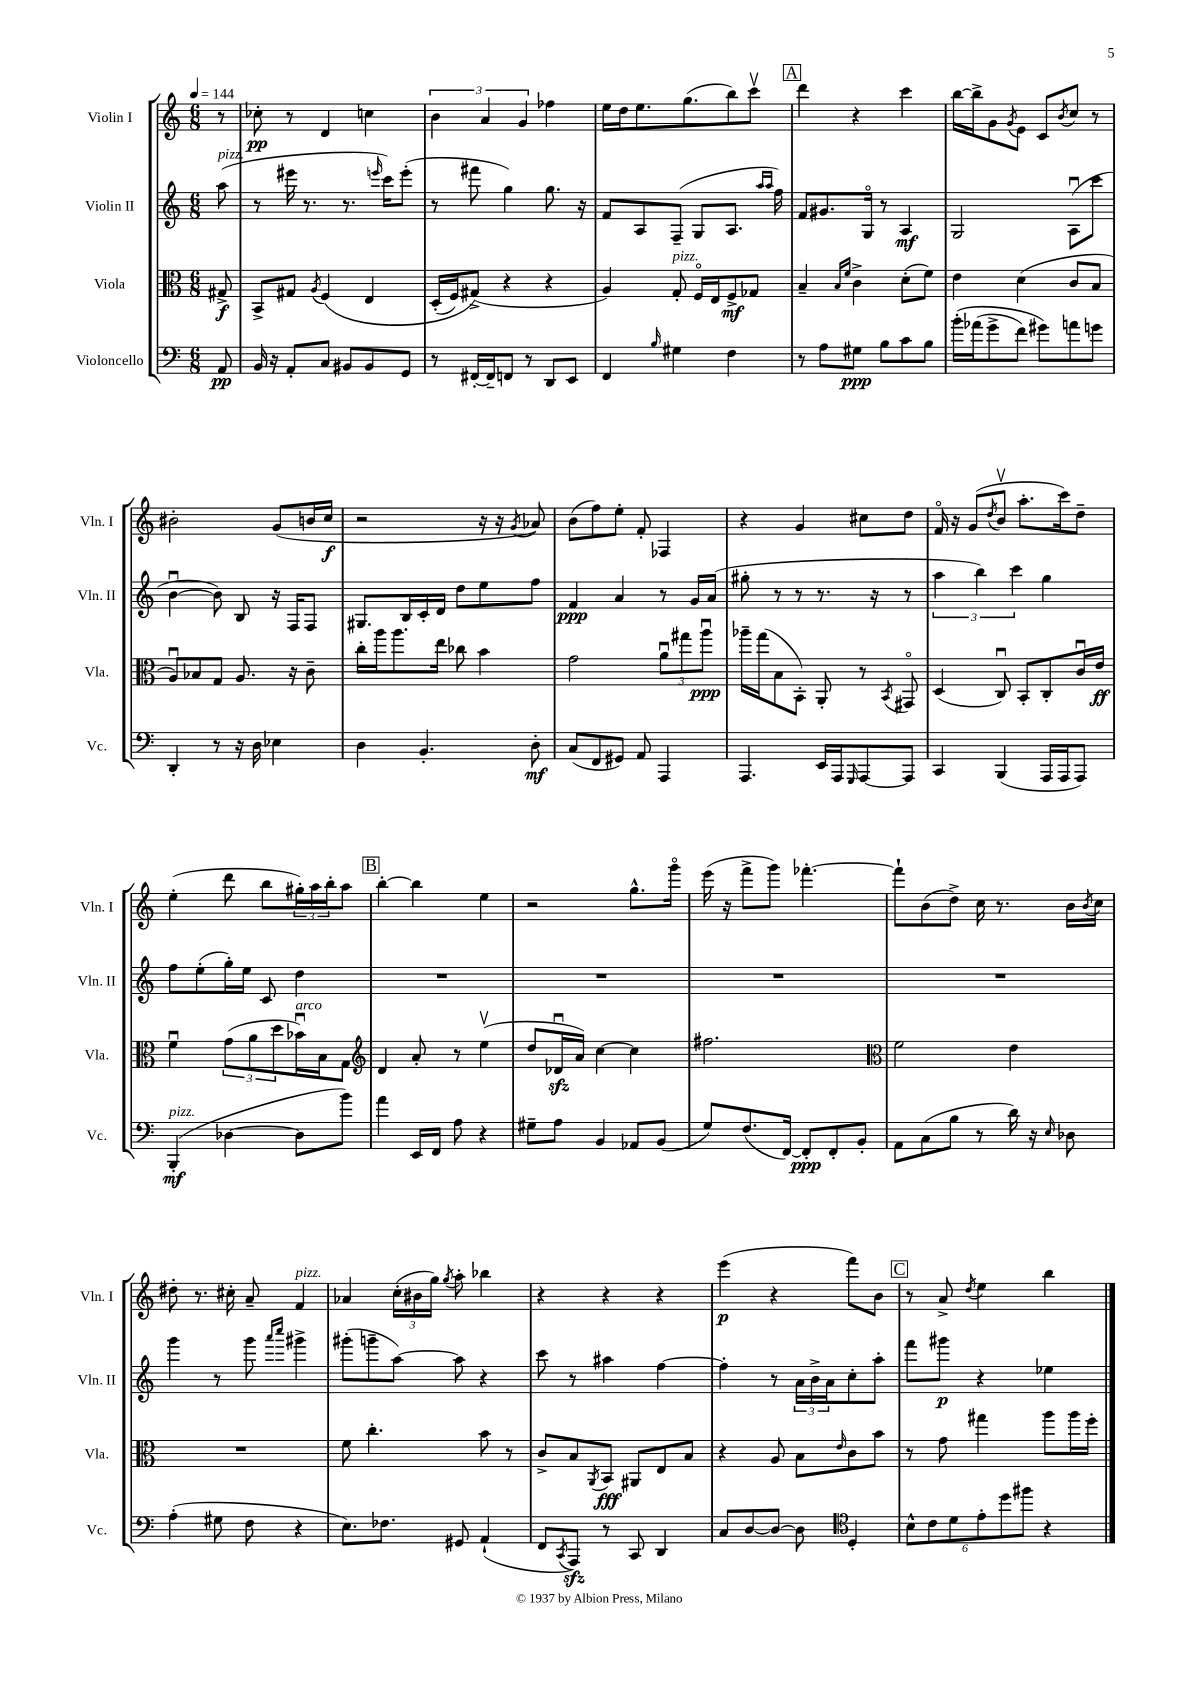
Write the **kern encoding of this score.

**kern	**kern	**kern	**kern
*staff4	*staff3	*staff2	*staff1
*clefF4	*clefC3	*clefG2	*clefG2
*k[]	*k[]	*k[]	*k[]
*M6/8	*M6/8	*M6/8	*M6/8
*MM144	*MM144	*MM144	*MM144
8AA	8G#^	(8aa	8r
=	=	=	=
16BB	8BB^	8r	8cc-'
16r	.	.	.
8AA'	8G#	16eee#	8r
.	.	8.r	.
.	8qA	.	.
8C	&(4F	.	4d
8BB#	.	8.r	.
8BB#	4E	.	4cc
.	.	16qqeee	.
.	.	16ccc)	.
8GG	.	(8eee'	.
=	=	=	=
8r	(16D'	8r	6b
.	16F)	.	.
[16FF#'	(8G#^&)	8fff#	.
.	.	.	6a
16FF#~]	.	.	.
8FF	4r	4gg)	.
.	.	.	6g
8r	.	.	.
8DD	4r	8.gg	4ff-
8EE	.	.	.
.	.	16r	.
=	=	=	=
4FF	4A)	8f	16ee
.	.	.	16dd
.	.	8A	8.ee
16qqB	.	.	.
4G#	8G'	(8F~	.
.	.	.	(8.gg
.	16Fo	8G	.
.	16E	.	.
4F	8F^	8.A	8bb)
.	8G-	.	8cccv
.	.	16qqaa	.
.	.	16qqaa	.
.	.	16ff)	.
=	=	=	=
8r	4B~	8f	4ddd
8A	.	8.g#	.
.	16qqB	.	.
.	16qqf	.	.
8G#	4c^	.	4r
.	.	16Go	.
8B	.	8r	.
8c	(8d'	4A	4ccc
8B	8f)	.	.
=	=	=	=
&(16b'	4e	2G	[16bb
(16a-	.	.	16bb^]
8g^	.	.	8g
.	.	.	8qg
8f)	(4d	.	8e
8g#&)	.	.	8c
.	.	.	8qb
8a	8c	(8Au	8cc
8g	8B	8ccc	8r
=	=	=	=
4DD'	8Au)	[4bu	2b#'
.	8B-	.	.
8r	8G	8b])	.
16r	8.A	8B	.
16D	.	.	.
4E-	.	16r	(8g
.	16r	16F	.
.	8c~	8F	16b
.	.	.	16cc
=	=	=	=
4D	16cc'	8.G#	2r
.	16aa	.	.
.	8.aa	.	.
.	.	16B	.
4.BB'	.	16c'	.
.	16ee	16d	.
.	8cc-	8dd	.
.	4b	8ee	16r
.	.	.	16r
.	.	.	8qg
8D'	.	8ff	8a-)
=	=	=	=
(8C	2g	4f	(8b
8FF	.	.	8ff)
8GG#)	.	4a	8ee'
8AA	.	.	8f'
4AAA	12au	8r	4F-
.	12gg#	.	.
.	.	16g	.
.	12aau	.	.
.	.	(16a	.
=	=	=	=
4.AAA	16aa-~	8gg#'	4r
.	(16gg	.	.
.	8B	8r	.
.	8BB')	8r	4g
16EE	8AA'	8.r	.
16AAA	.	.	.
16qqGGG	.	.	.
[8AAA	8r	.	8cc#
.	.	16r	.
.	8qBB	.	.
8AAA]	8GG#o	8r	8dd
=	=	=	=
4CC	(4D	6aa	16fo
.	.	.	16r
.	.	.	(8g
.	.	6bb)	.
.	.	.	8qdd
(4BBB	8Cu)	.	8bv
.	.	6ccc	.
.	8BB'	.	8.aa'
16AAA	8C'	4gg	.
16AAA	.	.	16ccc)
8AAA)	16cu	.	8dd~
.	16e	.	.
=	=	=	=
(4BBB'	4fu	8ff	(4ee'
.	.	(8ee'	.
[4D-	(12g	16gg')	8ddd
.	.	16ee	.
.	12a	.	.
.	.	8c	8bb
.	12dd	.	.
8D-]	16b-u)	4dd	24gg#')
.	.	.	24aa
.	16B	.	.
.	.	.	24bb'
8b)	8G	.	8aa
=	=	=	=
*	*clefG2	*	*
4a	4d	2.r	[4bb'
16EE	8a'	.	4bb]
16FF	.	.	.
8A	8r	.	.
4r	(4eev	.	4ee
=	=	=	=
8G#~	8dd	2.r	2r
8A	16d-u	.	.
.	16a)	.	.
4BB	[4cc	.	.
8AA-	4cc]	.	8.gg^^
(8BB	.	.	.
.	.	.	16gggo
=	=	=	=
8G)	2.ff#	2.r	(16eee
.	.	.	16r
(8.F	.	.	8fff^
.	.	.	8ggg)
[16FF)	.	.	.
8FF']	.	.	[4.fff-'
8FF'	.	.	.
8BB'	.	.	.
=	=	=	=
*	*clefC3	*	*
8AA	2f	2.r	8fff-`]
(8C	.	.	(8b
8B	.	.	8dd^)
8r	.	.	16cc
.	.	.	8.r
16d)	4e	.	.
16r	.	.	.
16qqE	.	.	.
8D-	.	.	16b
.	.	.	8qb
.	.	.	16cc
=	=	=	=
(4A'	2.r	4ggg	8dd#'
.	.	.	8.r
8G#	.	8r	.
.	.	.	16cc#'
8F	.	8ggg	8a~
.	.	16qqaaa	.
.	.	16qqcccc	.
4r	.	4ggg#^	4f
=	=	=	=
8.E)	8f	(8ggg#'	4a-
.	4.cc'	8ggg~	.
8.F-	.	.	.
.	.	[8aa)	(24cc'
.	.	.	24b#
.	.	.	24gg)
.	.	.	8qgg
8GG#	.	8aa]	8aa'
(4AA`	8b	4r	4bb-
.	8r	.	.
=	=	=	=
8FF	8c^	8ccc	4r
8qCC	.	.	.
8AAA)	8B	8r	.
.	8qAA	.	.
8r	8BB	4aa#	4r
8CC	8AA#	.	.
4DD	8E	[4ff	4r
.	8B	.	.
=	=	=	=
8C	4r	4ff']	(4eee
[8D	.	.	.
8D_	8A	8r	4r
8D]	8B	24a	.
.	.	24b^	.
.	.	24a	.
*clefC4	*	*	*
.	16qqe	.	.
4D'	8c	8cc'	8fff)
.	8b	8aa'	8b
=	=	=	=
12B^^	8r	8fff	8r
12c	.	.	.
.	8g	8ggg#	8a^
12d	.	.	.
.	.	.	8qdd
12e'	4gg#	4r	4ee
12dd	.	.	.
12ff#	.	.	.
4r	8aa	4ee-	4bb
.	16aa	.	.
.	16ff'	.	.
==	==	==	==
*-	*-	*-	*-
